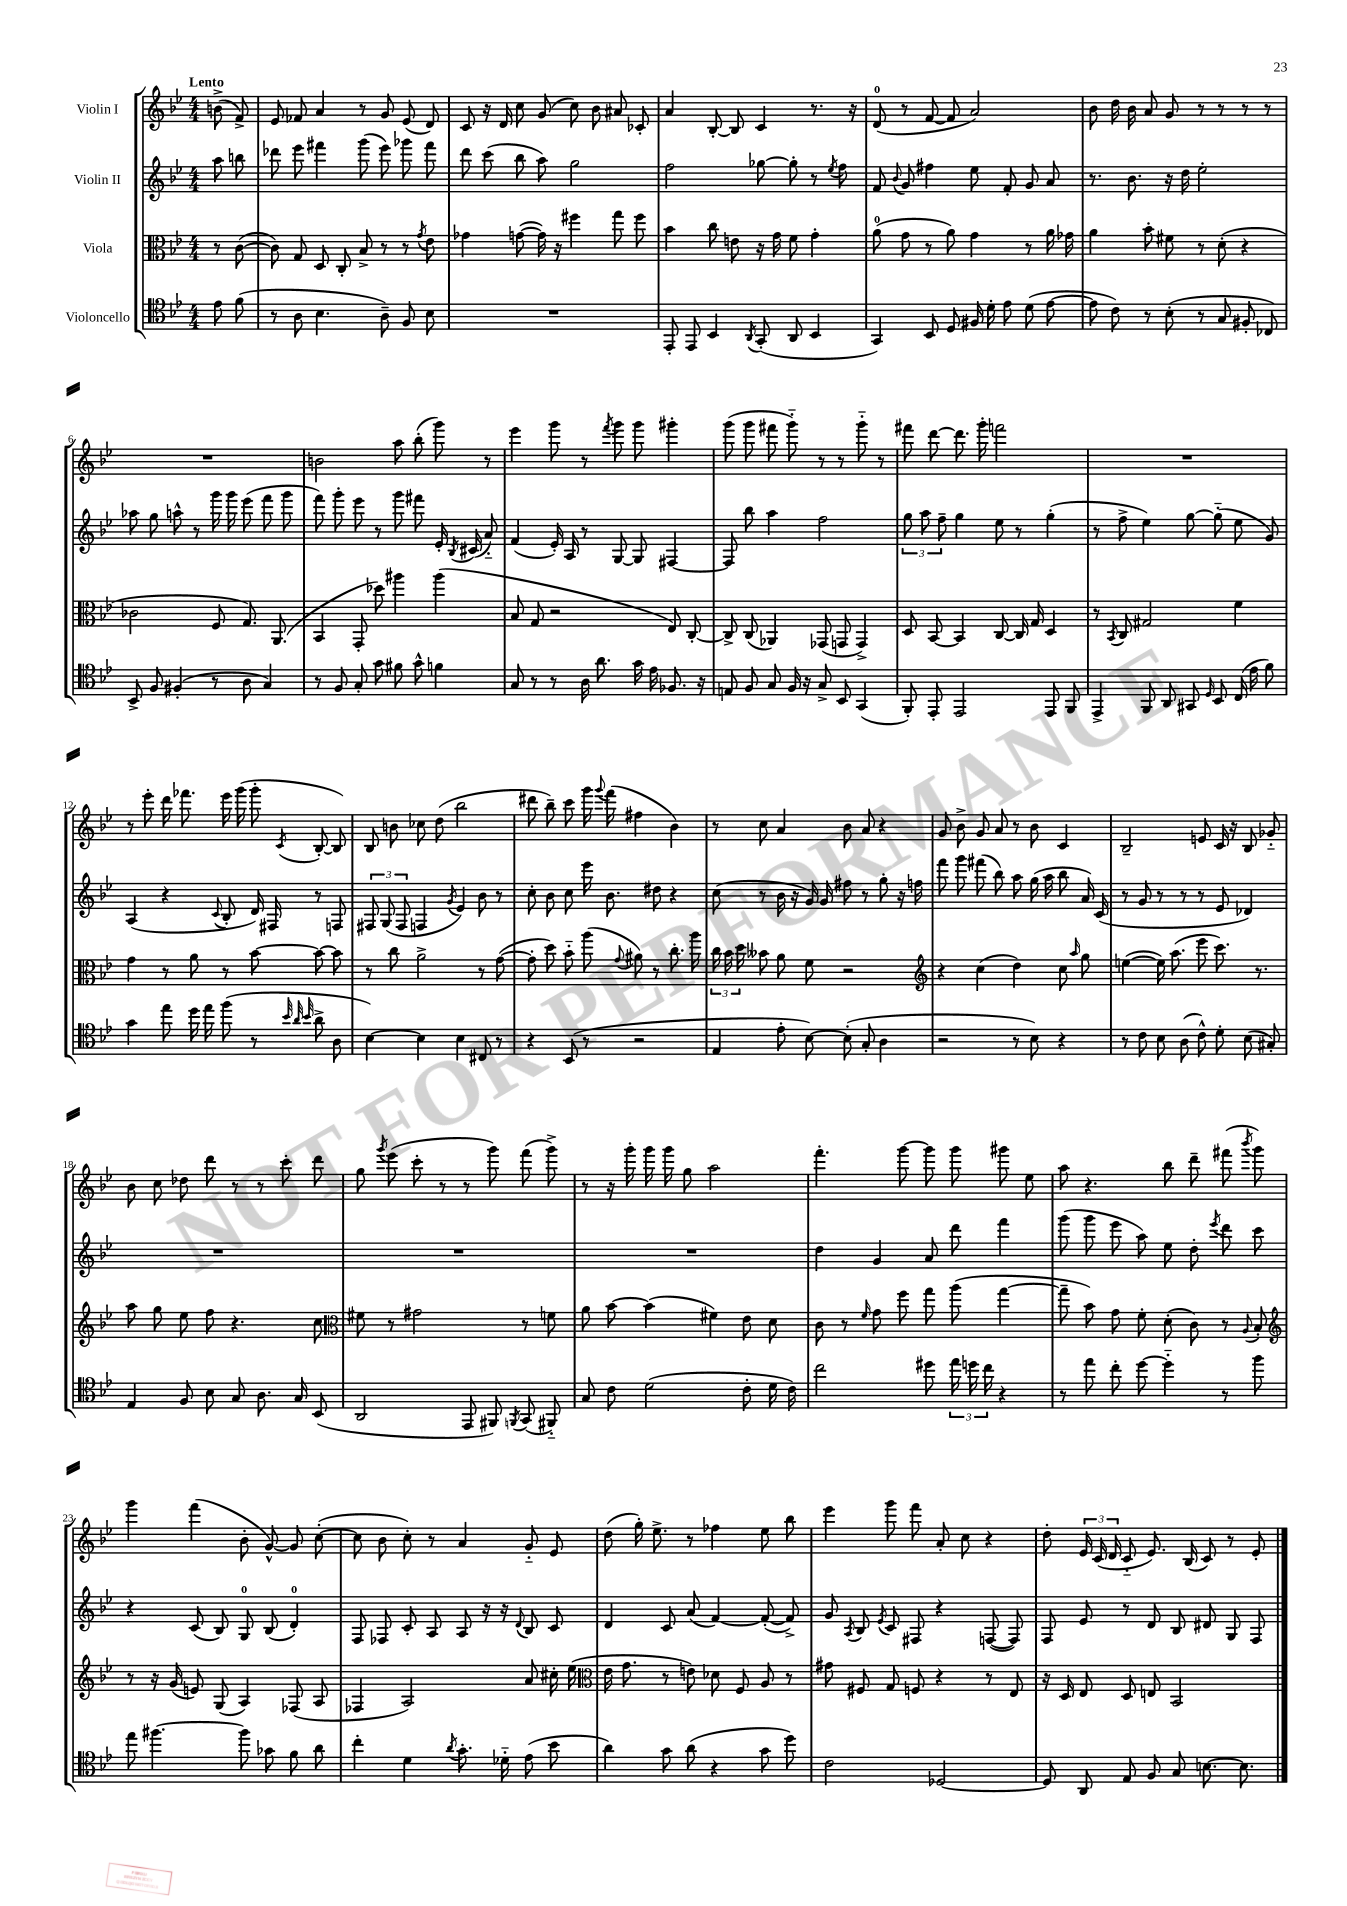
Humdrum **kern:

**kern	**kern	**kern	**kern
*staff4	*staff3	*staff2	*staff1
*clefC4	*clefC3	*clefG2	*clefG2
*k[b-e-]	*k[b-e-]	*k[b-e-]	*k[b-e-]
*M4/4	*M4/4	*M4/4	*M4/4
8e-\	8r	8aa\	(8b^\
(8f\	([8c\	8bb\	8f^/)
=	=	=	=
8r	8c\])	8ddd-\	8e-/
8A\	8G/	8eee-\	8f-/
4.B-\	8D/	4fff#\	4a/
.	8C'/	.	.
.	8B-^/	(8ggg\	8r
8A~\)	8r	8eee-\)	8g/
8F/	8r	8ggg-\	(8e-/
.	8qg/	.	.
8B-\	8e-\	8fff#\	8d/)
=	=	=	=
1r	4g-\	8ddd\	8c/
.	.	(8ccc\	16r
.	.	.	16d/
.	([8g\	8bb-\	8cc\
.	16g\])	8aa\)	(8g/
.	16r	.	.
.	4ff#\	2gg\	8cc\)
.	.	.	8b-\
.	8gg\	.	8a#/
.	8ff#\	.	8c-'/
=	=	=	=
8EE-'/	4b-\	2ff\	4a/
8EE-/	.	.	.
4BB-/	8cc\	.	[8B-'/
.	8e\	.	8B-/]
8qAA/	.	.	.
(8GG'/	16r	[8gg-\	4c/
.	16g\	.	.
8AA/	8f\	8gg-'\]	.
4BB-/	4g'\	8r	8.r
.	.	8qee-/	.
.	.	8ff\	.
.	.	.	16r
=	=	=	=
4GG/)	(8a\	8f/	(8d/
.	.	8qqb-/	.
.	8g\	8g/	8r
8BB-/	8r	4ff#\	[8f/
8D/	8a\)	.	8f/]
16F#/	4g\	8ee-\	2a/)
16d'\	.	.	.
8e-\	.	8f'/	.
(8d\	8r	8g/	.
[8e-\	16a\	8a/	.
.	16g-\	.	.
=	=	=	=
8e-\]	4a\	8.r	8b-\
8c\)	.	.	16dd\
.	.	8.b-\	16b-\
8r	8b-'\	.	8a/
(8B-'\	8f#\	16r	8g/
.	.	16dd\	.
8r	8r	2ee-'\	8r
8G/	(8d'\	.	8r
8F#'/	4r	.	8r
8C-/)	.	.	8r
=	=	=	=
8BB-^/	2c-\	8aa-\	1r
8F/	.	8gg\	.
(4F#'/	.	8aa^^\	.
.	.	8r	.
8r	8F/	16ggg\	.
.	.	16ggg\	.
8A\	8.G/)	(8eee-\	.
4G/)	.	8fff\	.
.	(8.AA/	.	.
.	.	8ggg\	.
=	=	=	=
8r	4BB-/	8fff\)	2b\
8F/	.	8ggg'\	.
8G'/	8GG'/	8eee-\	.
8g\	8dd-\)	8r	.
8f#\	4aa#\	8ggg\	8aa\
8g^^\	.	8fff#\	(8bb-'\
4f\	(4aa#\	16e-'/	8ggg\)
.	.	8qB-/	.
.	.	(16c#/	.
.	.	8a'~/)	8r
=	=	=	=
8G/	8B-/	(4f/	4eee-\
8r	8G/	.	.
8r	2r	16e-'/)	8ggg\
.	.	16A/	.
16A\	.	8r	8r
8.a\	.	.	.
.	.	.	8qfff/
.	.	[8G/	8ggg\
16g\	.	8G/]	8ggg\
16e-\	.	.	.
8.F-/	8E-/)	[4F#/	4ggg#'\
.	[8C'/	.	.
16r	.	.	.
=	=	=	=
8E/	8C^/]	8F#/]	(8ggg\
8F/	(8C/	8bb-\	8ggg\
8G/	4AA-/)	4aa\	8fff#\
16F/	.	.	8ggg'~\)
16r	.	.	.
8G^/	(8GG-/	2ff\	8r
8BB-/	8GG/	.	8r
(4GG/	4GG^/)	.	8ggg'~\
.	.	.	8r
=	=	=	=
8FF'/)	8D/	12gg\	8fff#\
.	.	12aa\	.
8EE-'/	[8BB-/	.	[8ddd\
.	.	12ff~\	.
2EE-/	4BB-/]	4gg\	8.ddd\]
.	.	.	16ggg'\
.	[8C/	8ee-\	2fff\
.	16C/]	8r	.
.	16G/	.	.
8EE-/	4D/	(4gg'\	.
8FF/	.	.	.
=	=	=	=
4EE-^/	8r	8r	1r
.	8qBB-/	.	.
.	8C/	8ff^\	.
8FF/	2G#/	4ee-\)	.
8AA/	.	.	.
8GG#/	.	[8gg\	.
16qqD/	.	.	.
8BB-/	.	(8gg'~\]	.
(16C/	4f\	8ee-\	.
16e-\	.	.	.
8f\)	.	8g/)	.
=	=	=	=
4g\	4g\	(4A/	8r
.	.	.	8eee-'\
8ee-\	8r	4r	16ddd\
.	.	.	8.fff-\
16dd\	8a\	.	.
16ee-\	.	.	.
.	.	8qqc/	.
(8ff\	8r	8B-'/	16eee-\
.	.	.	(16ggg\
8r	[8b-\	16d/)	8ggg'\
.	.	16F#/	.
32qqb-/	.	.	.
32qqa/	.	.	.
32qqb-/	.	.	8qc/
8a^\	8b-\_	8r	[8B-'/
8A\	8b-\]	8F/	8B-/])
=	=	=	=
[4B-\)	8r	12F#/	8B-/
.	.	(12G/	.
.	8cc\	.	8b\
.	.	12F#/	.
4B-\]	2a^\	4F/	8cc-\
.	.	.	(8dd\
.	.	8qg/	.
4B-\	.	4e-/)	2bb-\
8C#/	8r	8b-\	.
8r	([8g\	8r	.
=	=	=	=
4r	8g'\]	8cc'\	8ddd#\
.	8dd\)	8b-\	8bb-~\)
(8BB-/	8b-'~\	8cc\	8ccc\
8r	(8aa\	16eee-\	16ggg\
.	.	.	8qqggg/
.	.	8.b-\	(16fff\
.	8qqg/	.	.
2r	8a#\)	.	4ff#\
.	8r	8dd#\	.
.	8.cc'\	4r	4b-\)
.	16aa\	.	.
=	=	=	=
4E-/	24cc\	(8cc\	8r
.	24b-\	.	.
.	24dd\	.	.
.	8b--\	8r	8cc\
8e-'\	8a\	16b-\	4a/
.	.	16r	.
[8B-\)	8f\	16g/)	.
.	.	16g/	.
(8B-'\]	2r	8ff#\	8b-\
8G'/	.	8r	8a/
4A\	.	8gg'\	4r
.	.	16r	.
.	.	16ff\	.
=	=	=	=
*	*clefG2	*	*
2r	4r	8fff\	8g/
.	.	8ggg\	8b-^\
.	(4cc\	(8fff#\	8g/
.	.	8bb-\)	8a/
8r	4dd\)	8aa\	8r
8B-\)	.	(16gg\	8b-\
.	.	16aa\	.
4r	8cc\	8bb-\	4c/
.	16qqaa/	.	.
.	8gg\	16a/)	.
.	.	(16c/	.
=	=	=	=
8r	([4ee\	8r	2B-~/
8c\	.	8g/	.
8B-\	16ee\])	8r	.
.	(8.aa\	.	.
(8A\	.	8r	.
8c^^\)	8eee-\	8r	8e/
8d'\	8.ccc\)	8e-/	16c/
.	.	.	16r
(8B-\	.	4d-/)	8B-/
.	8.r	.	.
8G#'/)	.	.	8g-'~/
=	=	=	=
4E-/	8aa\	1r	8b-\
.	8gg\	.	8cc\
8F/	8ee-\	.	8dd-\
8B-\	8ff\	.	8ddd\
8G/	4.r	.	8r
8.A\	.	.	8r
.	.	.	8ccc'\
16G/	.	.	.
(8BB-/	8cc\	.	8ddd\
=	=	=	=
*	*clefC3	*	*
2AA/	8f#\	1r	8gg\
.	.	.	8qggg/
.	8r	.	(8eee-\
.	2g#\	.	8ccc'\
.	.	.	8r
8EE-/	.	.	8r
8FF#/)	.	.	8ggg\)
8qFF/	.	.	.
(8GG/	8r	.	(8fff\
8FF#'~/)	8f\	.	8ggg^\)
=	=	=	=
8G/	8a\	1r	8r
8c\	[8b-\	.	16r
.	.	.	16ggg'\
(2d\	(4b-\]	.	16ggg\
.	.	.	16ggg\
.	.	.	8gg\
.	4f#\)	.	2aa\
8c'\	8e-\	.	.
16d\	8d\	.	.
16c\)	.	.	.
=	=	=	=
2cc\	8c\	4dd\	4.fff'\
.	8r	.	.
.	16qqf/	.	.
.	8g\	4g/	.
.	8ff\	.	[8ggg\
8dd#\	8gg\	8a/	8ggg\]
24ee-\	(8aa\	8ddd\	8ggg\
24dd\	.	.	.
24cc\	.	.	.
4r	[4gg\	4fff\	8ggg#\
.	.	.	8ee-\
=	=	=	=
8r	8gg~\]	(8ggg\	8aa\
8ee-\	8b-\)	8ggg\	4.r
8cc'\	8g\	8eee-\	.
[8dd\	8f'\	8aa\)	.
4dd'~\]	(8d'\	8ee-\	8bb-\
.	8c\)	8dd'\	8ddd~\
.	.	8qeee-/	.
8r	8r	8ddd\	(8fff#\
.	8qqA/	.	8qbbb-/
8ff\	8B-'/	8ccc\	8ggg\)
=	=	=	=
*	*clefG2	*	*
8ee-\	8r	4r	4ggg\
[4.ff#\	16r	.	.
.	(16g/	.	.
.	8e/)	(8c/	(4fff\
.	(8G/	8B-/)	.
8ff#\]	4A/)	8G/	8b-'\
8g-\	.	(8B-/	[8g^^/)
8f\	(8F-/	4d'/)	8g/]
8a\	8A/	.	([8cc'\
=	=	=	=
4cc'\	4F-/	8F/	8cc\]
.	.	8F-/	8b-\
4d\	2A/)	8c'/	8cc'\)
.	.	8A/	8r
8qa/	.	.	.
8.g'\	.	8A/	4a/
.	.	16r	.
16d-'~\	.	16r	.
.	.	8qqd/	.
(8e-\	8a/	8B-/	8g'~/
8b-\	16cc#'\	8c/	8e-/
.	(16ee-\	.	.
=	=	=	=
*	*clefC3	*	*
4a\)	16e-\	4d/	(8dd\
.	8.g\	.	.
.	.	.	16gg'\)
.	.	.	8.ee-^\
8g\	8r	8c/	.
(8a\	8e\)	(8a/	8r
4r	8d-\	[4f/)	4ff-\
.	8F/	.	.
8g\	8A/	(8f'/_	8ee-\
8dd\)	8r	8f^/])	8bb-\
=	=	=	=
2c\	8g#\	8g/	4eee-\
.	.	8qA/	.
.	8F#/	8B-/	.
.	.	8qe-/	.
.	8G/	8c/	8ggg\
.	8F/	8F#/	8fff\
[2D-/	4r	4r	8a'/
.	.	.	8cc\
.	8r	([8F/	4r
.	8E-/	8F/])	.
=	=	=	=
8D-/]	16r	8F/	8dd'\
.	16D/	.	.
8AA/	8E-/	8e-/	24e-/
.	.	.	(24c/
.	.	.	24d/
8E-/	8D/	8r	8c'~/
8F/	8E/	8d/	8.e-/)
8G/	2BB-/	8B-/	.
.	.	.	(16B-/
[8.B\	.	8d#/	8c/)
.	.	8G/	8r
8.B\]	.	.	.
.	.	8F/	8e-'/
==	==	==	==
*-	*-	*-	*-
